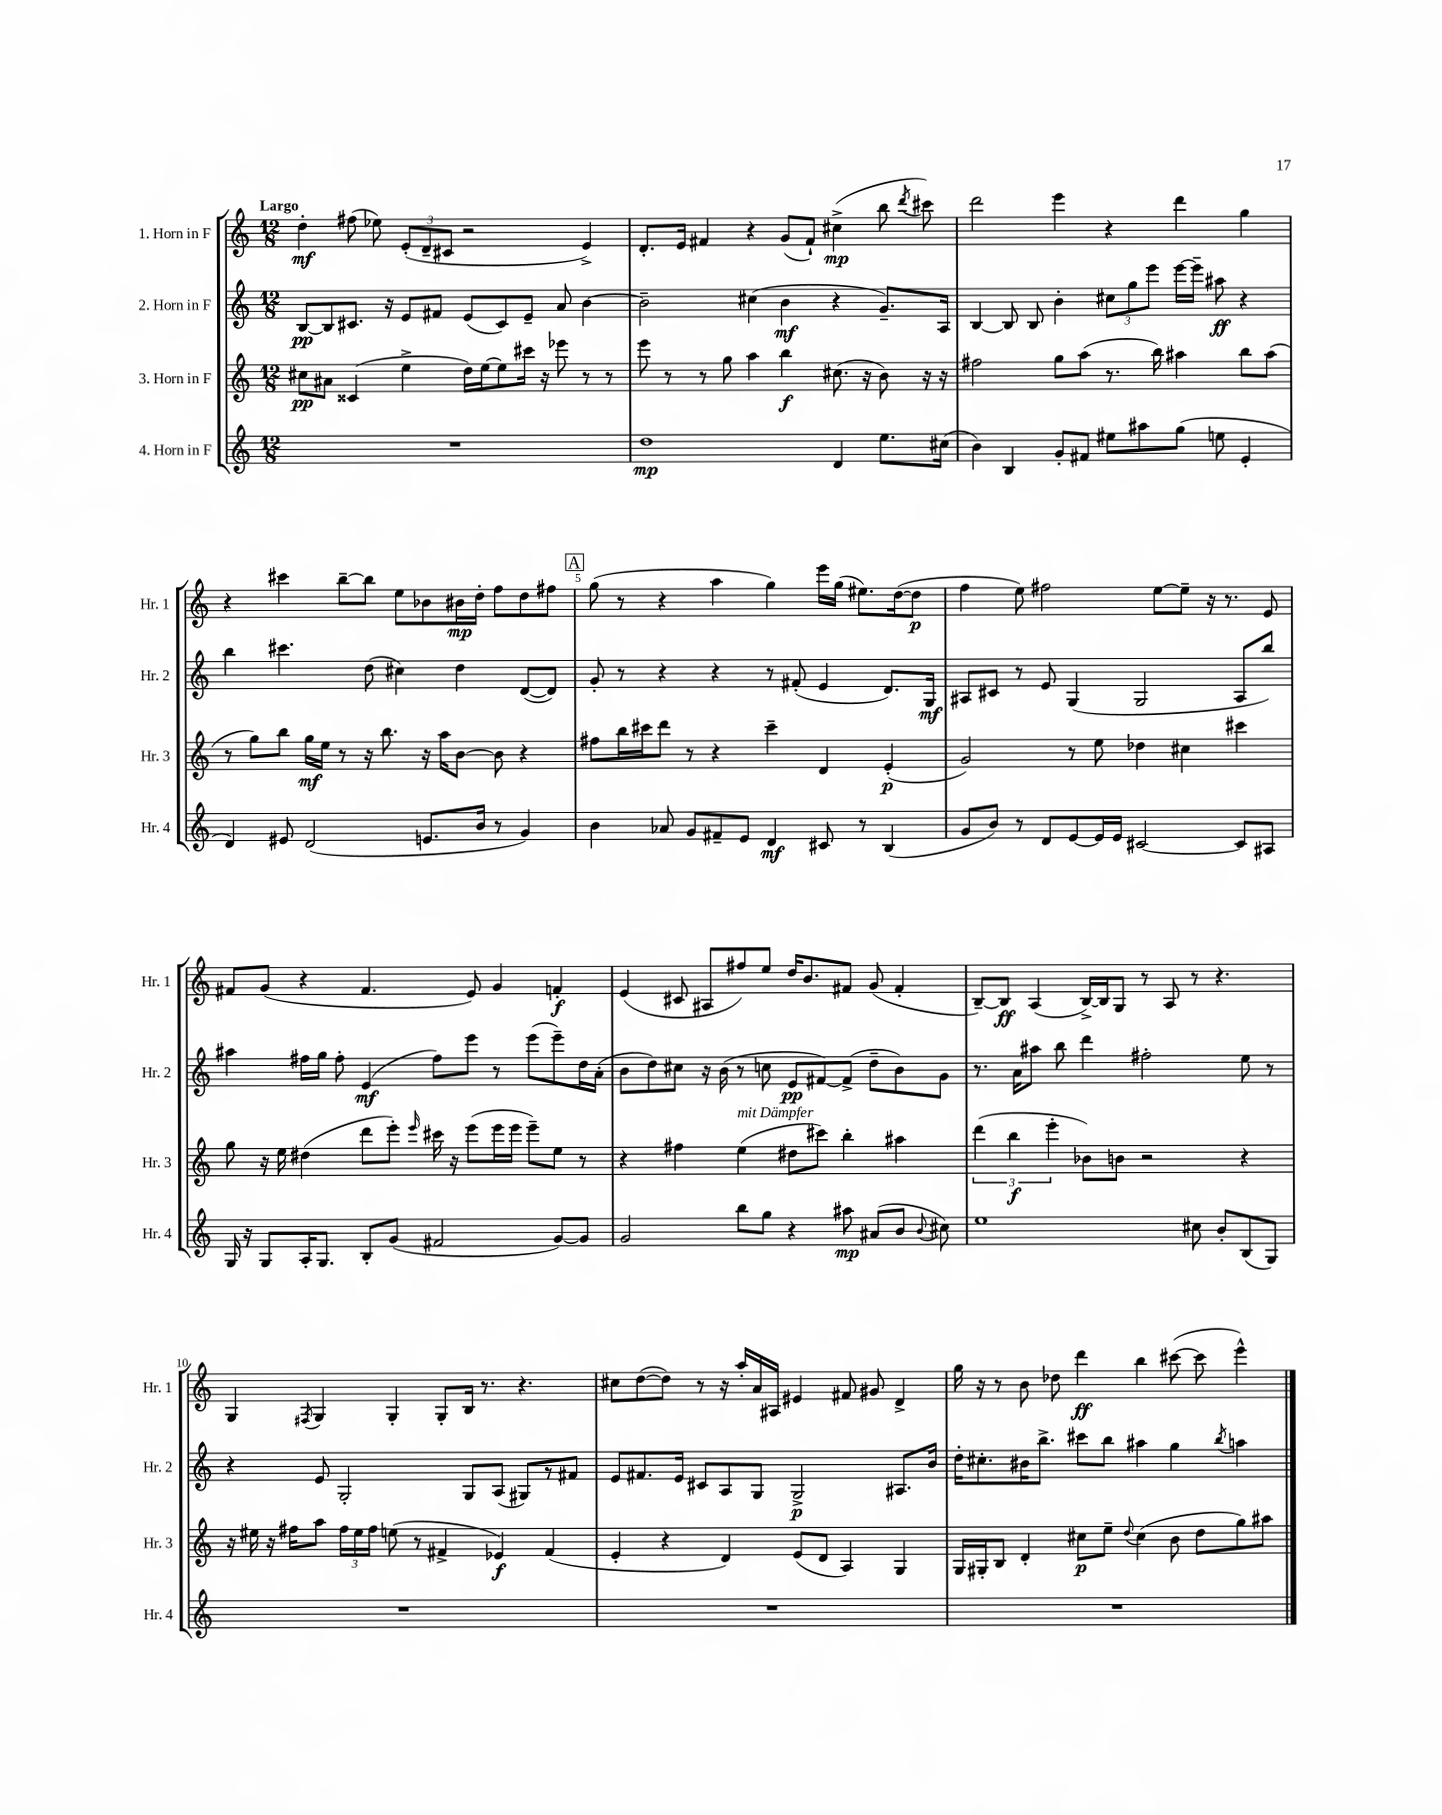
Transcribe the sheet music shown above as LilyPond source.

<<
\new StaffGroup <<
\new Staff = "s0" \with { instrumentName = "1. Horn in F" shortInstrumentName = "Hr. 1" } {
    \clef treble \key c \major \numericTimeSignature \time 12/8 \tempo "Largo"
    \autoBeamOff d''4-.\mf fis''8( ees''8) \tuplet 3/2 { e'8[-.( d'8-- cis'8] } r2 e'4->) |
    d'8.[-. e'16] fis'4 r4 g'8[( fis'8]-!) cis''4->\mp( b''8 \acciaccatura { d'''8 } cis'''8) |
    d'''2 e'''4 r4 d'''4 g''4 |
    r4 cis'''4 b''8[~-- b''8] e''8[ bes'8 bis'16\mp d''16]-. f''8[ d''8 fis''8] |
    \mark \markup { \box "A" } g''8( r8 r4 a''4 g''4) e'''16[ g''16]( eis''8.[) d''16~( d''8]\p |
    f''4 e''8) fis''2 e''8[~ e''8]-- r16 r8. e'8 |
    fis'8[ g'8]( r4 fis'4. e'8) g'4 f'4-.\f |
    e'4( cis'8 ais8[ fis''8) e''8] d''16[ b'8. fis'8] g'8( fis'4-. |
    b8[~--) b8]\ff a4( b16[~->) b16 g8] r8 a8 r8 r4. |
    g4 \acciaccatura { fis8 } g4 g4-. g8[-. b16] r8. r4. |
    cis''8[ d''8~( d''8]) r8 r16 a''16[-. a'16 ais16] eis'4 fis'8 gis'8 d'4-> |
    g''16 r16 r8 b'8 des''8 d'''4\ff b''4 cis'''8~( cis'''8 e'''4-^) \bar "|." |
}
\new Staff = "s1" \with { instrumentName = "2. Horn in F" shortInstrumentName = "Hr. 2" } {
    \clef treble \key c \major \numericTimeSignature \time 12/8
    \autoBeamOff b8[~\pp b8 cis'8.] r16 e'8[ fis'8] e'8[( cis'8) e'8]-- a'8 b'4~ |
    b'2-- cis''4( b'4\mf r4 g'8.[--) a16] |
    b4~ b8 b8 b'4-. \tuplet 3/2 { cis''8[ g''8 e'''8] } e'''16[~ e'''16]-- ais''8\ff r4 |
    b''4 cis'''4. d''8( cis''4) d''4 d'8[~( d'8]) |
    \mark \markup { \box "A" } g'8-. r8 r4 r4 r8 fis'8-.( e'4 d'8.[) g16]\mf |
    ais8[ cis'8] r8 e'8 g4( g2 ais8[ b''8]) |
    ais''4 fis''16[ g''16] fis''8-. e'4\mf( fis''8[) e'''8] r8 e'''8[( e'''8--) d''16 a'16]-.( |
    b'8[ d''8) cis''8] r16 b'16( r8 c''8 e'8[\pp fis'8~) fis'8]->( d''8[-- b'8) g'8] |
    r8. a'16[ ais''8] b''8 d'''4 fis''2-. e''8 r8 |
    r4 e'8 g2-. g8[ a8]( gis8[) r8 fis'8] |
    e'8[ fis'8. e'16] cis'8[ a8 g8] g2->\p ais8.[ b'16] |
    d''16[-. cis''8.-. bis'16 b''8.]-> cis'''8[ b''8] ais''4 g''4 \acciaccatura { b''8 } a''4 \bar "|." |
}
\new Staff = "s2" \with { instrumentName = "3. Horn in F" shortInstrumentName = "Hr. 3" } {
    \clef treble \key c \major \numericTimeSignature \time 12/8
    \autoBeamOff cis''8[\pp ais'8] cisis'4( e''4-> d''16[) e''16~ e''8 cis'''16] r16 ees'''8 r8 r8 |
    e'''8 r8 r8 g''8 a''4 b''4\f cis''8.( r16 b'8) r16 r16 |
    fis''2 g''8[ a''8]( r8. b''16) ais''4 b''8[ ais''8]( |
    r8 g''8[) b''8] g''16[\mf e''16] r8 r16 b''8. r16 a''16[ b'8]~ b'8 r4 |
    \mark \markup { \box "A" } fis''8[ b''16 cis'''16 d'''8] r8 r4 cis'''4-- d'4 e'4-.\p( |
    g'2) r8 e''8 des''4 cis''4 cis'''4 |
    g''8 r16 e''16 dis''4( d'''8[ e'''8]-.) \grace { e'''16 } cis'''16 r16 e'''8[( e'''16 e'''16] e'''8[--) e''8] r8 |
    r4 fis''4 e''4^\markup { \italic "mit Dämpfer" }( dis''8[ cis'''8]) b''4-. ais''4 |
    \tuplet 3/2 { d'''4( b''4\f e'''4-. } bes'8[) b'8] r2 r4 |
    r16 eis''16 r16 fis''16[ a''8] \tuplet 3/2 { fis''16[ eis''16 fis''16] } e''8( r8 fis'4-> ees'4\f) fis'4( |
    e'4-. r4 d'4) e'8[( d'8] a4) g4 |
    g16[ gis16-. b8] d'4-. cis''8[\p e''8]-- \appoggiatura { d''8 } cis''4( b'8 d''8[ g''8) ais''8] \bar "|." |
}
\new Staff = "s3" \with { instrumentName = "4. Horn in F" shortInstrumentName = "Hr. 4" } {
    \clef treble \key c \major \numericTimeSignature \time 12/8
    \autoBeamOff R1. |
    d''1\mp d'4 e''8.[ cis''16]( |
    b'4) b4 g'8[-. fis'8] eis''8[ ais''8 g''8]( e''8 e'4-. |
    d'4) eis'8 d'2( e'8.[ b'16] r8 g'4) |
    \mark \markup { \box "A" } b'4 aes'8 g'8[ fis'8-- e'8] d'4\mf cis'8 r8 b4( |
    g'8[ b'8]) r8 d'8[ e'8~ e'16 e'16] cis'2~ cis'8[ ais8] |
    g16 r16 g8[ a16-. g8.] b8[-. g'8]( fis'2 g'8[~) g'8] |
    g'2 b''8[ g''8] r4 ais''8\mp ais'8[( b'8] \appoggiatura { b'8 } cis''8) |
    e''1 cis''8 b'8[-. b8( g8]) |
    R1. |
    R1. |
    R1. \bar "|." |
}
>>
>>
\layout { \context { \Score \override BarNumber.break-visibility = ##(#f #t #t) barNumberVisibility = #(every-nth-bar-number-visible 5) } }
